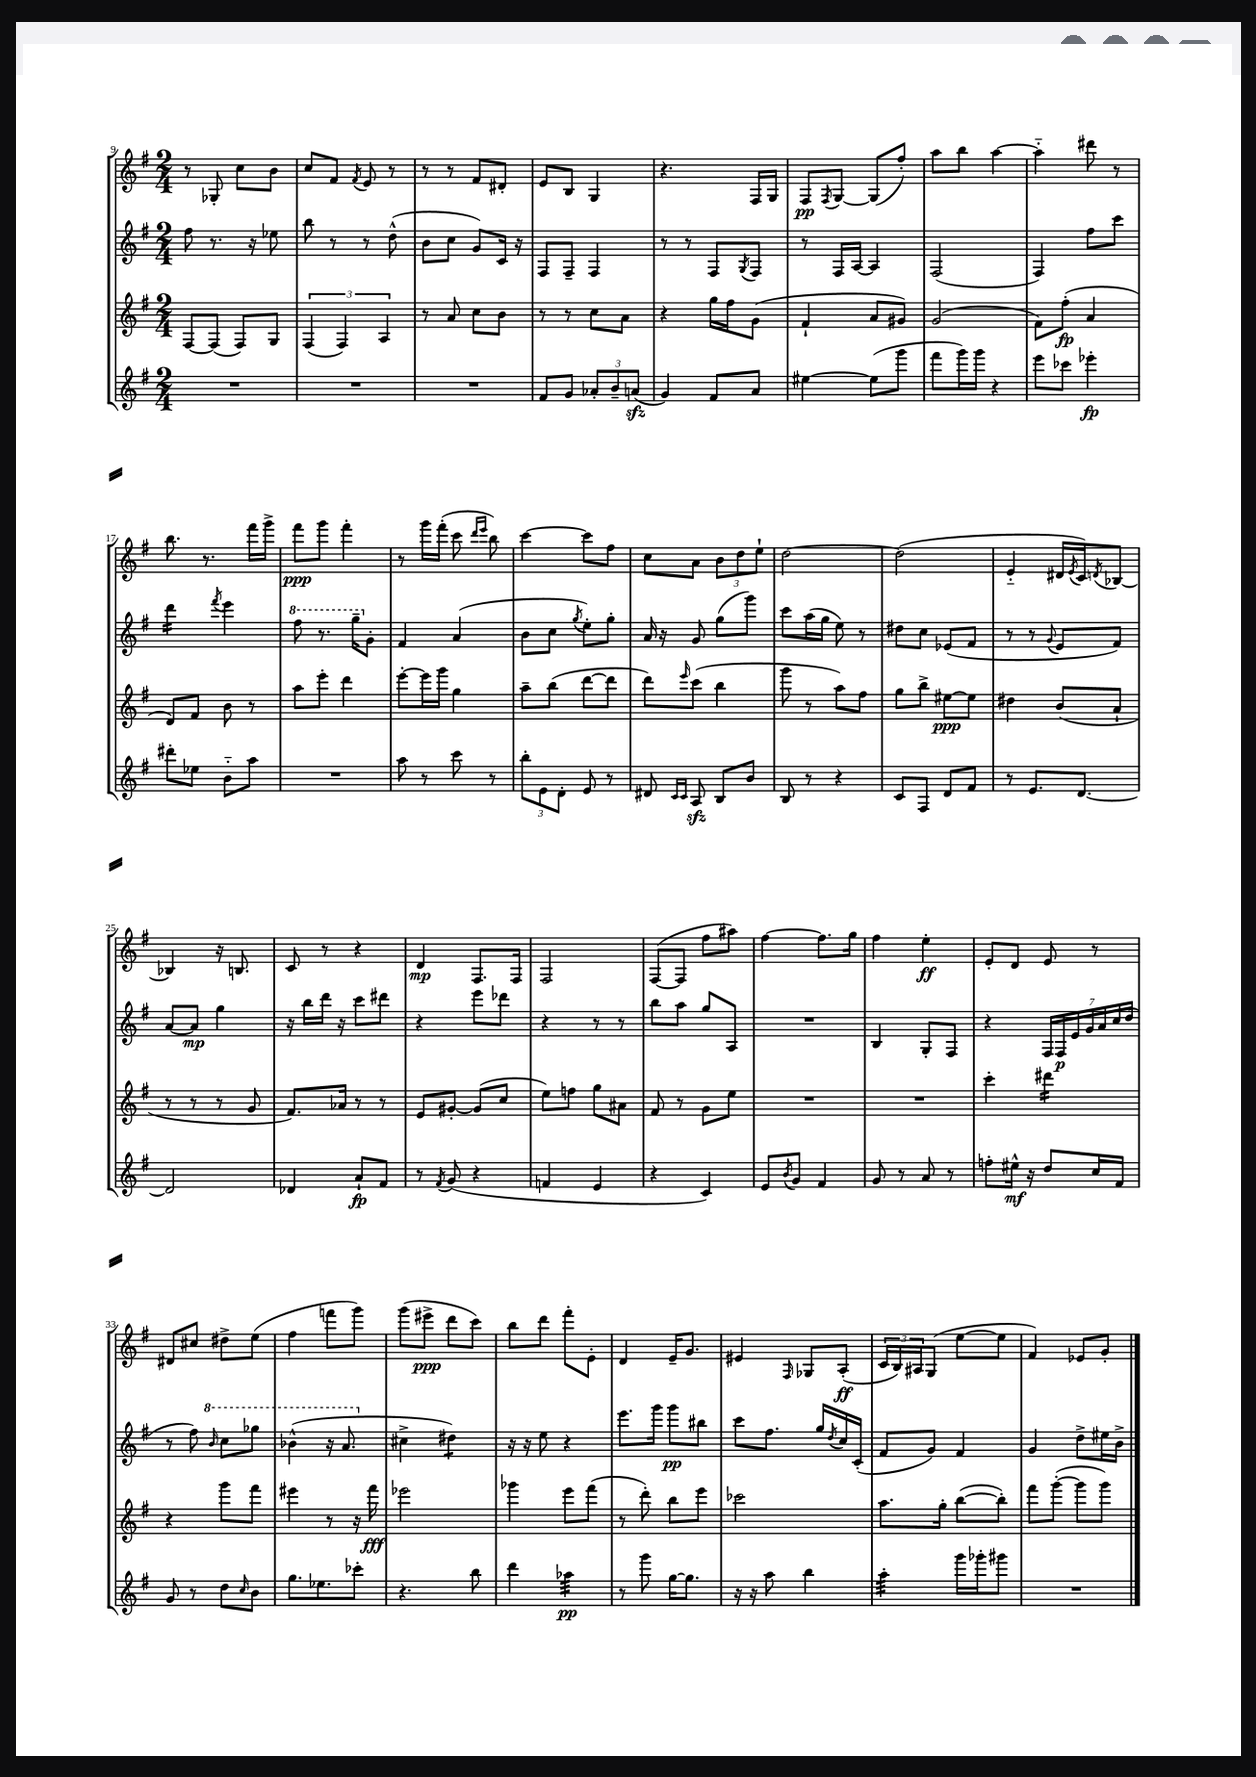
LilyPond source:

<<
\new StaffGroup <<
\new Staff = "s0" {
    \clef treble \key g \major \numericTimeSignature \time 2/4
    r8 ges8-. c''8 b'8 |
    c''8 fis'8 \acciaccatura { fis'8 } e'8 r8 |
    r8 r8 fis'8 dis'8-. |
    e'8 b8 g4 |
    r4. fis16 g16 |
    fis8\pp \acciaccatura { fis8 } g8~ g8( fis''8-.) |
    a''8 b''8 a''4~ |
    a''4-_ dis'''8 r8 |
    b''8. r8. fis'''16 g'''16-> |
    fis'''8\ppp g'''8 fis'''4-. |
    r8 g'''16 fis'''16-.( c'''8 \grace { d'''16 e'''16 } b''8) |
    c'''4~ c'''8 fis''8 |
    c''8 a'8 \tuplet 3/2 { b'8 d''8 e''8-! } |
    d''2~ |
    d''2( |
    e'4-_ dis'16 \acciaccatura { e'8 } c'16) \acciaccatura { d'8 } bes8~ |
    bes4 r16 b8. |
    c'8 r8 r4 |
    d'4\mp fis8. fis16 |
    fis2 |
    fis8~( fis8 fis''8 ais''8) |
    fis''4~ fis''8. g''16 |
    fis''4 e''4-.\ff |
    e'8-. d'8 e'8 r8 |
    dis'8 cis''8 dis''8-> e''8( |
    fis''4 f'''8 g'''8) |
    g'''8( eis'''8->\ppp d'''8 c'''8) |
    b''8 d'''8 fis'''8-. e'8-. |
    d'4 e'16-- g'8. |
    eis'4 \grace { fis16 } ges8 a8-.\ff( |
    \tuplet 3/2 { c'16 b16) ais16 } g8( e''8~ e''8 |
    fis'4) ees'8 g'8-. \bar "|." |
}
\new Staff = "s1" {
    \clef treble \key g \major \numericTimeSignature \time 2/4
    fis''8 r8. r16 ees''8 |
    b''8 r8 r8 d''8-^( |
    b'8 c''8 g'8) c'16 r16 |
    fis8 fis8-- fis4 |
    r8 r8 fis8 \acciaccatura { g8 } fis8 |
    r8 fis16 a16~ a4 |
    fis2( |
    fis4) fis''8 c'''8 |
    d'''4:16 \acciaccatura { fis'''8 } e'''4 |
    \ottava #1 fis'''8 r8. g'''16-- \ottava #0 g'8-. |
    fis'4 a'4( |
    b'8 c''8 \acciaccatura { g''8 } e''8-.) g''8-. |
    a'16 r16 g'8 g''8( g'''8) |
    c'''8 a''16( g''16 e''8) r8 |
    dis''8 c''8 ees'8( fis'8 |
    r8 r8 \appoggiatura { g'8 } e'8 fis'8) |
    a'8~ a'8\mp g''4 |
    r16 b''16 d'''16 r16 c'''8 dis'''8 |
    r4 e'''8 des'''8 |
    r4 r8 r8 |
    b''8 a''8 g''8 a8 |
    R2 |
    b4 g8-. fis8 |
    r4 \tuplet 7/4 { fis16 fis16\p e'16 g'16 a'16 c''16 d''16( } |
    r8 fis''8) \ottava #1 \grace { b''16 } c'''8 ges'''8 |
    bes''4-^( r16 a''8. \ottava #0 |
    cis''4-> dis''4:8) |
    r16 r16 e''8 r4 |
    e'''8. g'''16 g'''8\pp bis''8 |
    c'''8 fis''8. g''16 \acciaccatura { d''8 } c''16 c'16-.( |
    fis'8 g'8) fis'4 |
    g'4 d''8-> eis''16 b'16-> \bar "|." |
}
\new Staff = "s2" {
    \clef treble \key g \major \numericTimeSignature \time 2/4
    fis8~ fis8( fis8) g8 |
    \tuplet 3/2 { fis4( fis4) a4 } |
    r8 a'8 c''8 b'8 |
    r8 r8 c''8 a'8 |
    r4 g''16 fis''16 g'8( |
    fis'4-! a'8 gis'8) |
    g'2( |
    fis'8) fis''8-.\fp( a'4 |
    d'8) fis'8 b'8 r8 |
    a''8 e'''8-. d'''4 |
    e'''8~-. e'''16 g'''16 g''4 |
    a''8-- b''8( d'''8~ d'''8 |
    d'''8) \grace { e'''16 } c'''8( b''4 |
    g'''8 r8 a''8) fis''8 |
    g''8 b''8-> eis''8~\ppp eis''8 |
    dis''4 b'8( a'8-! |
    r8 r8 r8 g'8 |
    fis'8.) aes'16 r8 r8 |
    e'8 gis'8~-. gis'8( c''8 |
    e''8) f''8 g''8 ais'8 |
    fis'8 r8 g'8 e''8 |
    R2 |
    R2 |
    c'''4-. dis'''4:16 |
    r4 g'''8 fis'''8 |
    eis'''4 r8 r16 fis'''16\fff |
    ees'''2 |
    ges'''4 e'''8 fis'''8( |
    r8 d'''8-.) b''8 e'''8 |
    ces'''2 |
    a''8. g''16-. b''8~( b''8-.) |
    fis'''8 g'''8~-.( g'''8 g'''8) \bar "|." |
}
\new Staff = "s3" {
    \clef treble \key g \major \numericTimeSignature \time 2/4
    R2 |
    R2 |
    R2 |
    fis'8 g'8 \tuplet 3/2 { aes'8-. b'8-- a'8\sfz( } |
    g'4) fis'8 a'8 |
    eis''4~ eis''8( g'''8 |
    fis'''8 g'''16) g'''16 r4 |
    e'''8 ces'''8 ees'''4-.\fp |
    dis'''8-. ees''8 b'8-_ a''8 |
    R2 |
    a''8 r8 c'''8 r8 |
    \tuplet 3/2 { b''8-. e'8 d'8-. } e'8 r8 |
    dis'8 \grace { c'16 c'16 } a8\sfz b8 b'8 |
    b8 r8 r4 |
    c'8 fis8 d'8 fis'8 |
    r8 e'8. d'8.~ |
    d'2 |
    des'4 a'8-!\fp fis'8 |
    r8 \acciaccatura { fis'8 } g'8( r4 |
    f'4 e'4 |
    r4 c'4) |
    e'8 \acciaccatura { b'8 } g'8 fis'4 |
    g'8 r8 a'8 r8 |
    f''8-. eis''16-^\mf r16 d''8 c''16 fis'16 |
    g'8 r8 d''8 \grace { c''16 } b'8 |
    g''8. ees''8. ces'''8-. |
    r4. b''8 |
    d'''4 aes''4:32\pp |
    r8 g'''8 g''16~ g''8. |
    r16 r16 a''8 b''4 |
    a''4:32-. g'''16 ges'''16-. gis'''8 |
    R2 \bar "|." |
}
>>
>>
\layout { \context { \Score currentBarNumber = #9 } }
